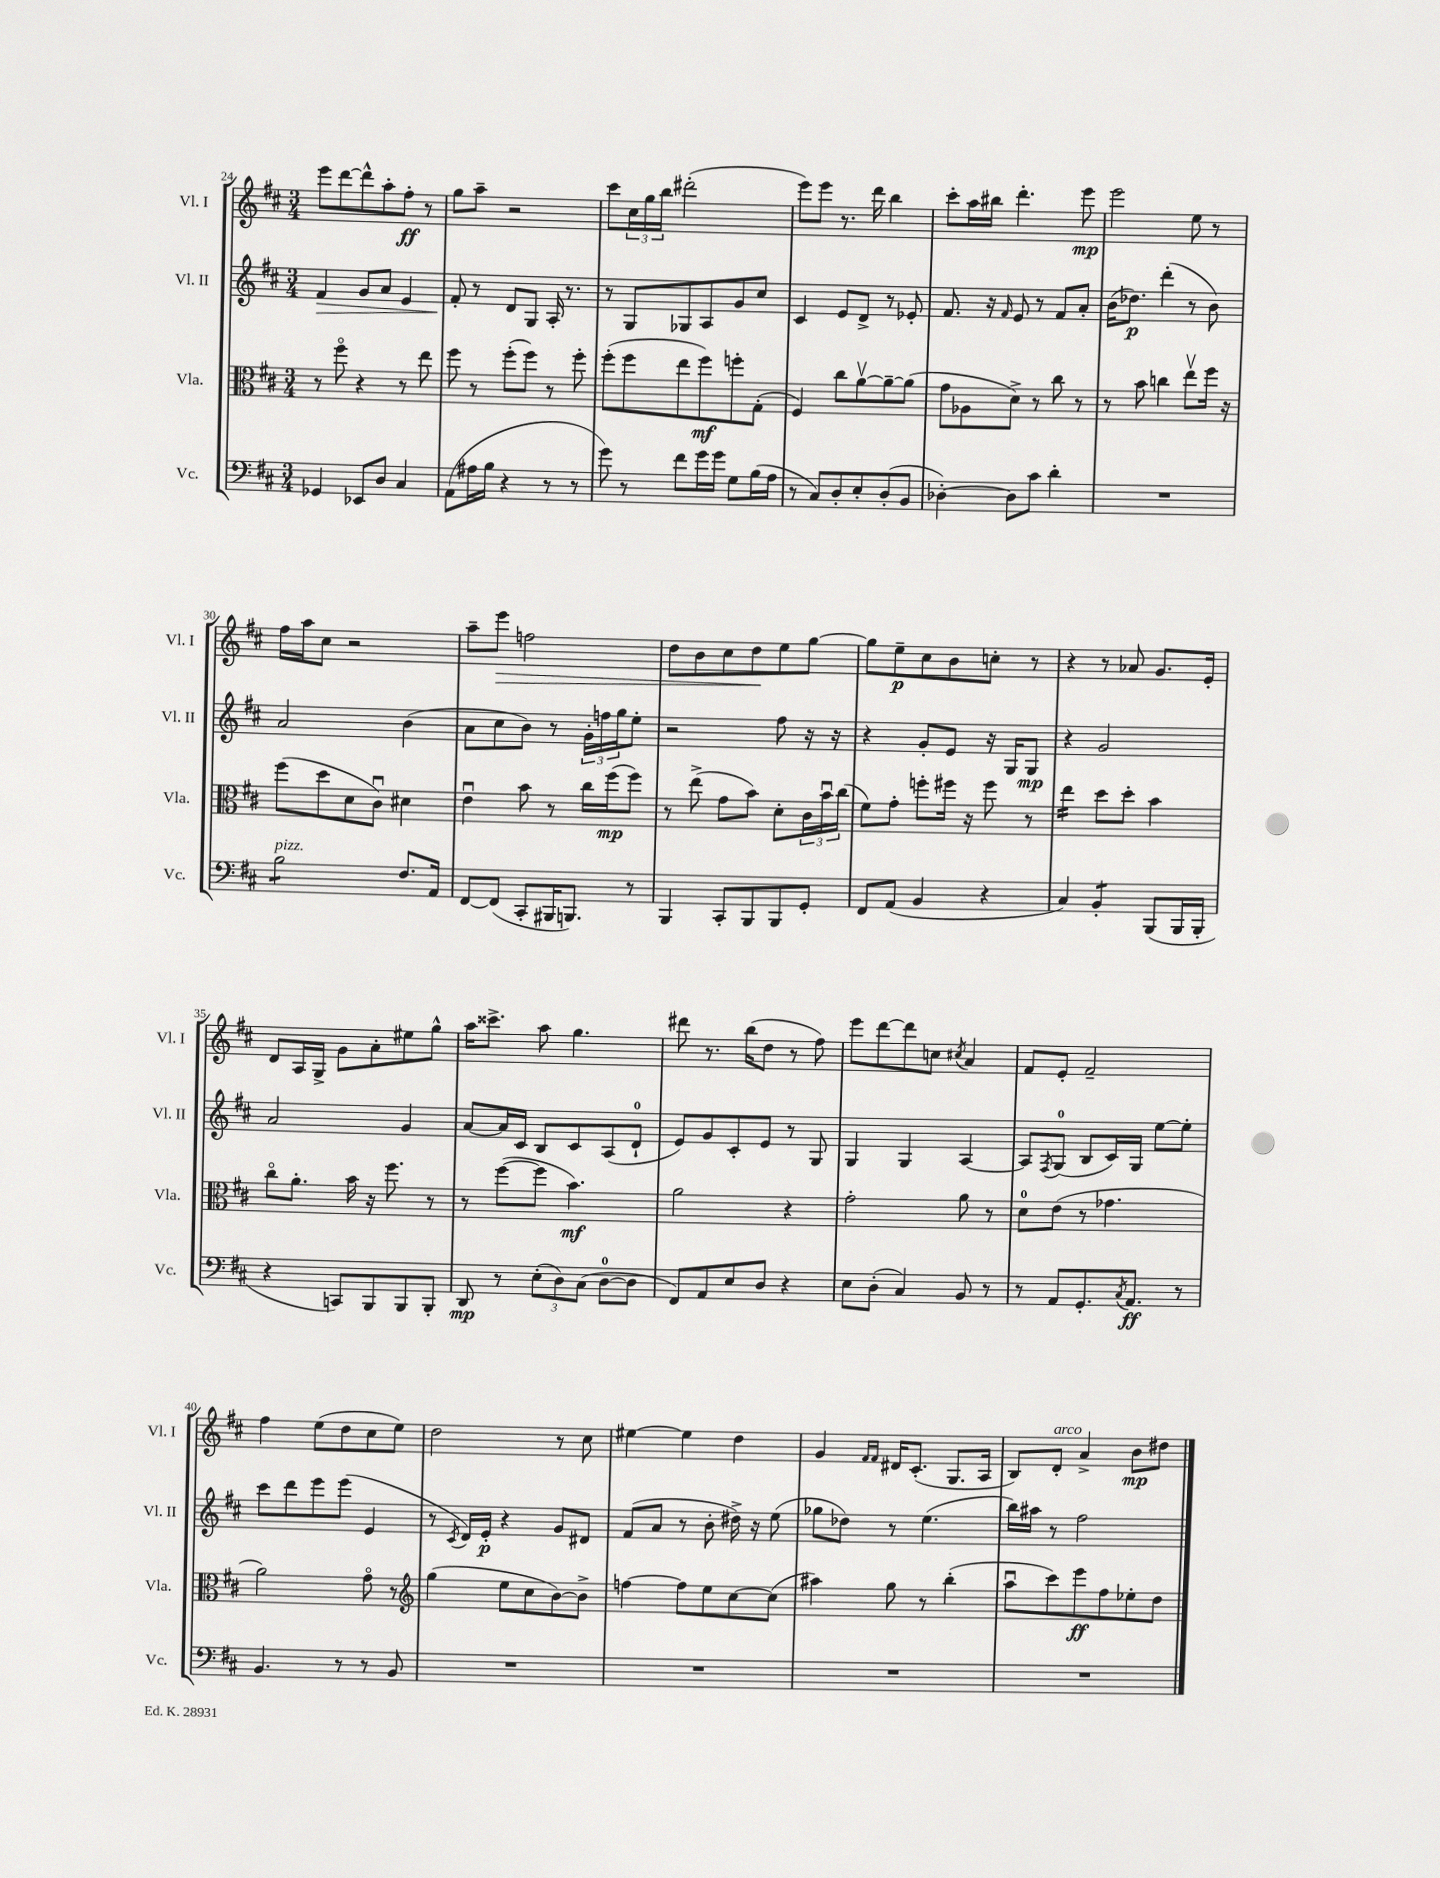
<<
\new StaffGroup <<
\new Staff = "s0" \with { instrumentName = "Vl. I" shortInstrumentName = "Vl. I" } {
    \clef treble \key d \major \numericTimeSignature \time 3/4
    e'''8 d'''8~ d'''8-^ a''8-. fis''8-.\ff r8 |
    g''8 a''8-- r2 |
    cis'''8 \tuplet 3/2 { cis''16 g''16 b''16 } dis'''2-.( |
    e'''8) e'''8 r8. d'''16 b''4 |
    cis'''8-. a''16 bis''16 d'''4.-. e'''8\mp |
    e'''2 e''8 r8 |
    fis''16 a''16 cis''8 r2 |
    a''8-- e'''8\> f''2 |
    d''8 b'8 cis''8 d''8\! e''8 g''8~ |
    g''8 e''8--\p cis''8 b'8 c''8-. r8 |
    r4 r8 aes'8 g'8. e'16-. |
    d'8 a16 g16-> g'8 a'8-. eis''8 g''8-^ |
    a''16 cisis'''8.-> a''8 g''4. |
    dis'''8 r8. b''16( d''8 r8 fis''8) |
    e'''8 d'''8~ d'''8 c''8 \acciaccatura { cis''8 } a'4 |
    fis'8 e'8-. fis'2-- |
    fis''4 e''8( d''8 cis''8 e''8) |
    d''2 r8 cis''8 |
    eis''4~ eis''4 d''4 |
    g'4 \grace { fis'16 fis'16 } dis'16 cis'8.-.( g8. a16 |
    b8) d'8-.^\markup { \italic "arco" } a'4-> b'8\mp dis''8 \bar "|." |
}
\new Staff = "s1" \with { instrumentName = "Vl. II" shortInstrumentName = "Vl. II" } {
    \clef treble \key d \major \numericTimeSignature \time 3/4
    fis'4\> g'8 a'8 e'4 |
    fis'8-.\! r8 d'8 g8 a16-. r8. |
    r8 g8 ges8 a8 g'8 cis''8 |
    cis'4 e'8 d'8-> r8 ees'8-. |
    fis'8. r16 \grace { fis'16 } e'8 r8 fis'8 a'8-. |
    b'16( des''8.\p) d'''4-.( r8 b'8) |
    a'2 b'4( |
    a'8 cis''8 b'8) r8 \tuplet 3/2 { g'16-. f''16 g''16 } e''8-. |
    r2 fis''8 r16 r16 |
    r4 g'8-. e'8 r16 g16 g8\mp |
    r4 g'2 |
    a'2 g'4 |
    a'8~ a'16 cis'16 b8 cis'8 a8( d'8-0-! |
    e'8) g'8 cis'8-. e'8 r8 g8 |
    g4 g4 a4~ |
    a8 \acciaccatura { fis8 } g8-0( b8 cis'16) g16 e''8~ e''8-. |
    cis'''8 d'''8 e'''8 e'''8( e'4 |
    r8 \acciaccatura { cis'8 } d'16) e'16-.\p r4 g'8 dis'8 |
    fis'8( a'8 r8 b'8-. dis''16->) r16 e''8( |
    ges''8 des''8) r8 e''4.( |
    b''16) ais''16 r8 fis''2 \bar "|." |
}
\new Staff = "s2" \with { instrumentName = "Vla." shortInstrumentName = "Vla." } {
    \clef alto \key d \major \numericTimeSignature \time 3/4
    r8 fis''8\flageolet r4 r8 e''8 |
    fis''8 r8 fis''8-.( fis''8) r8 fis''8-. |
    fis''8-.( fis''8 e''8 fis''8\mf) f''8-. g8-.( |
    fis4) cis''8 a'8~\upbow a'8~-- a'8( |
    g'8 aes8 d'8->) r8 cis''8 r8 |
    r8 b'8 c''4 e''8\upbow fis''16 r16 |
    fis''8( d''8 d'8 cis'8\downbow) dis'4 |
    e'4\downbow b'8 r8 cis''16 fis''16\mp( fis''8) |
    r8 e''8->( g'8 b'8) d'8-. \tuplet 3/2 { cis'16 b'16\downbow cis''16( } |
    fis'8) g'8-. f''8-. fis''16 r16 fis''8 r8 |
    e''4:16 d''8 d''8-. b'4 |
    cis''8\flageolet a'8.-. b'16 r16 fis''8. r8 |
    r8 fis''8~( fis''8 b'4.\mf) |
    a'2 r4 |
    g'2-. a'8 r8 |
    d'8-0 e'8( r8 ges'4. |
    a'2) g'8\flageolet r8 |
    \clef treble g''4( e''8 cis''8 b'8~) b'8-> |
    f''4~ f''8 e''8 cis''8~ cis''8( |
    ais''4) g''8 r8 b''4-.( |
    a''8\downbow cis'''8) e'''8\ff fis''8 ees''8-. d''8 \bar "|." |
}
\new Staff = "s3" \with { instrumentName = "Vc." shortInstrumentName = "Vc." } {
    \clef bass \key d \major \numericTimeSignature \time 3/4
    ges,4 ees,8 d8 cis4 |
    a,8( ais16 b16 r4 r8 r8 |
    g'8) r8 fis'8 g'16 g'16 g8 b16( a16 |
    r8 cis8) d8-. e8-. d8-.( b,8 |
    des4~-.) des8 cis'8 d'4-. |
    R2. |
    b2:8^\markup { \italic "pizz." } fis8. a,16 |
    fis,8~ fis,8( cis,8-. bis,,16 b,,8.) r8 |
    b,,4 cis,8-. b,,8 b,,8 g,8-. |
    fis,8 a,8( b,4 r4 |
    cis4) b,4:8-. b,,8( b,,16 b,,16-. |
    r4 c,8) b,,8 b,,8 b,,8-. |
    d,8\mp r8 \tuplet 3/2 { e8-.( d8) cis8( } d8-0~ d8 |
    fis,8) a,8 e8 d8 r4 |
    e8 d8-.( cis4) b,8 r8 |
    r8 a,8 g,8.-. \acciaccatura { cis8 } a,8.\ff r8 |
    b,4. r8 r8 b,8 |
    R2. |
    R2. |
    R2. |
    R2. \bar "|." |
}
>>
>>
\layout { \context { \Score currentBarNumber = #24 } }
